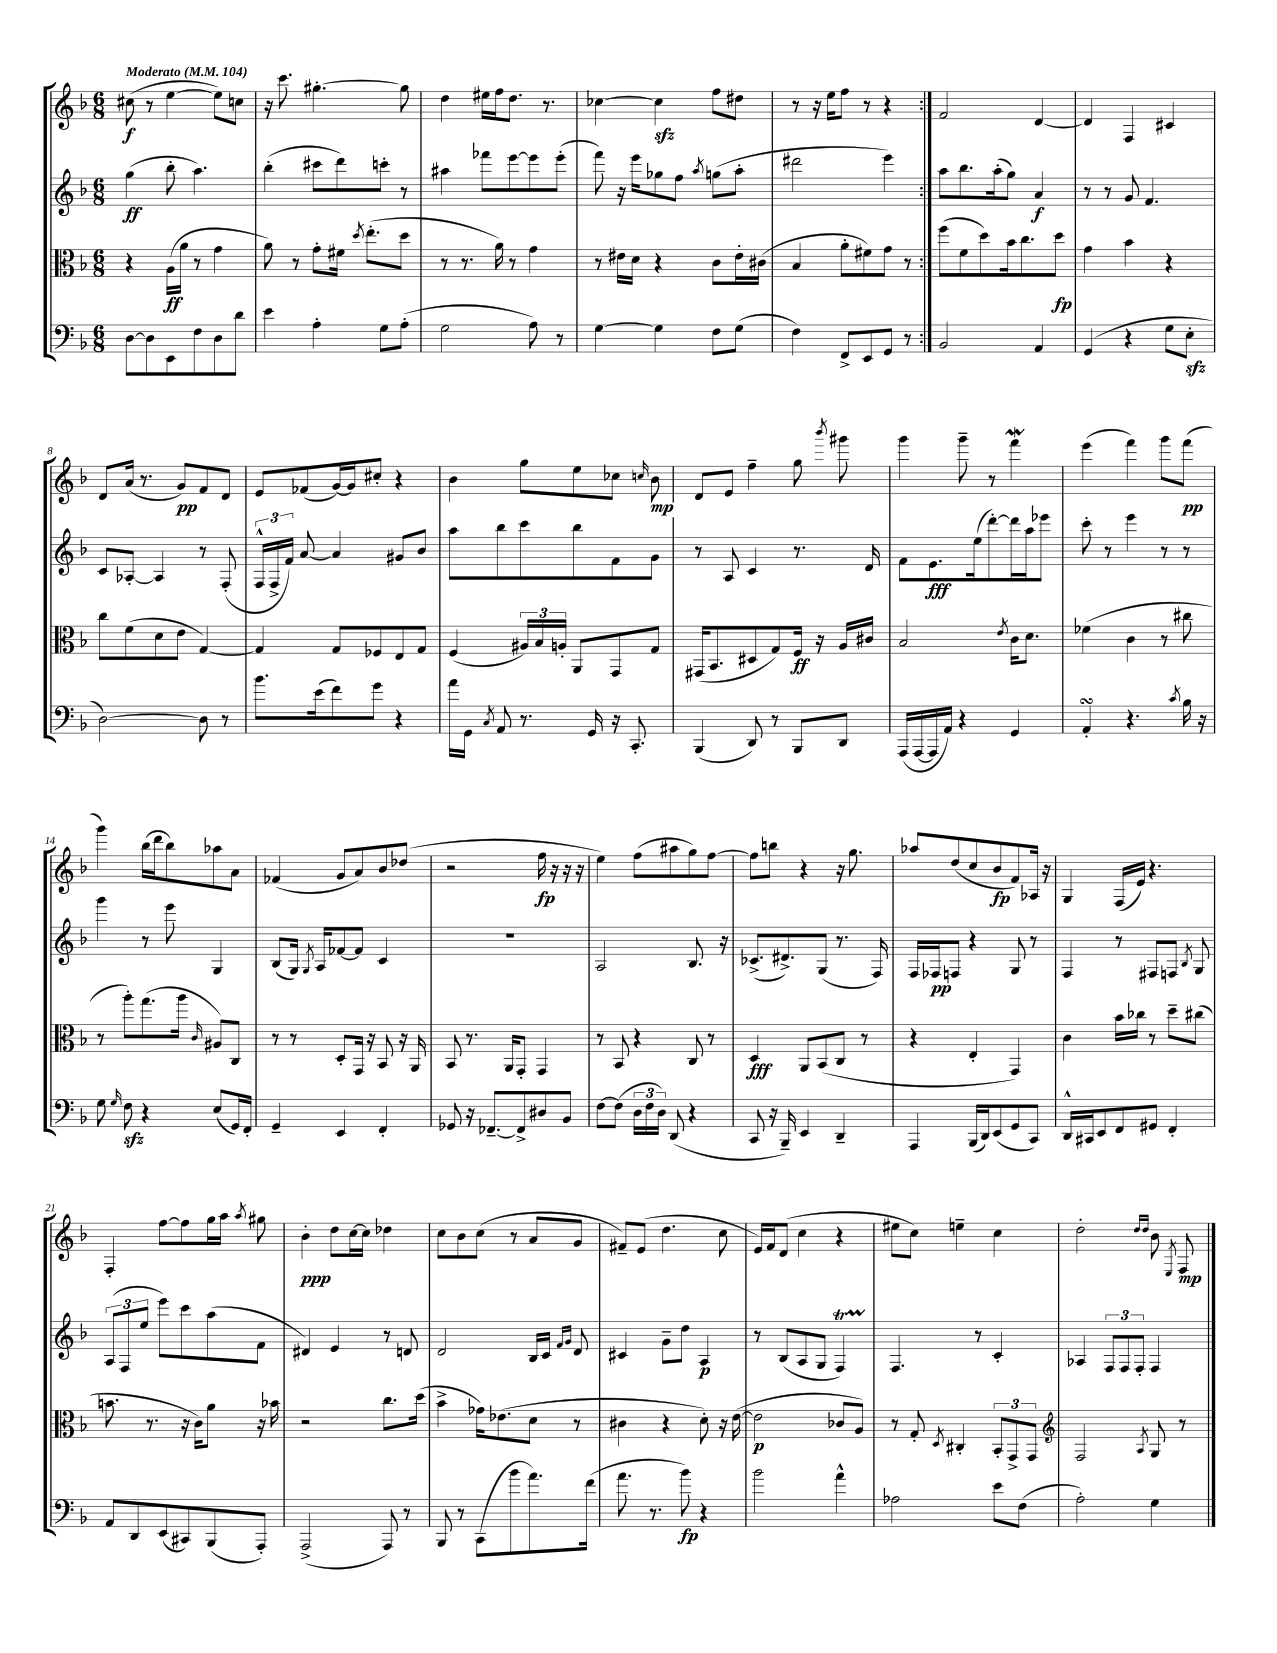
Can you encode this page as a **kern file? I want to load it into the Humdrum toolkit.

**kern	**dynam	**kern	**dynam	**kern	**dynam	**kern	**dynam
*part4	*part4	*part3	*part3	*part2	*part2	*part1	*part1
*staff4	*staff4	*staff3	*staff3	*staff2	*staff2	*staff1	*staff1
*clefF4	*	*clefC3	*	*clefG2	*	*clefG2	*
*k[b-]	*	*k[b-]	*	*k[b-]	*	*k[b-]	*
*M6/8	*	*M6/8	*	*M6/8	*	*M6/8	*
*MM104	*	*MM104	*	*MM104	*	*MM104	*
=1	=1	=1	=1	=1	=1	=1	=1
!	!	!	!	!	!	!LO:TX:a:B:t=Moderato	!
[8D\L	.	4r	.	(4gg\	ff	(8cc#X\	f
8D\]	.	.	.	.	.	8r	.
8EE\	.	(16A\LL	ff	8bb-'\	.	[4ee\	.
.	.	16a\JJ	.	.	.	.	.
8F\	.	8r	.	4.aa\)	.	.	.
8D\	.	4g\	.	.	.	8ee\L])	.
8d\J	.	.	.	.	.	8ccn\J	.
=2	=2	=2	=2	=2	=2	=2	=2
4e\	.	8a\)	.	(4bb-'\	.	16r	.
.	.	.	.	.	.	8.ccc\	.
.	.	8r	.	.	.	.	.
4A'\	.	8g'\L	.	8ccc#X\L	.	[4.gg#X'\	.
.	.	16f#X\Jk	.	8ddd\)	.	.	.
.	.	8qdd/	.	.	.	.	.
.	.	(8.ee'\L	.	.	.	.	.
8G\L	.	.	.	8cccn'\J	.	.	.
(8A'\J	.	8dd\J	.	8r	.	8gg#\]	.
=3	=3	=3	=3	=3	=3	=3	=3
2G\	.	8r	.	4aa#X\	.	4dd\	.
.	.	8.r	.	.	.	.	.
.	.	.	.	8fff-X\L	.	16ee#X\LL	.
.	.	16a\)	.	.	.	16ff\J	.
.	.	8r	.	[8eee\	.	8.dd\J	.
8A\)	.	4g\	.	8eee\]	.	.	.
.	.	.	.	.	.	8.r	.
8r	.	.	.	(8eee'\J	.	.	.
=4	=4	=4	=4	=4	=4	=4	=4
[4G\	.	8r	.	8fff\)	.	[4cc-X\	.
.	.	16e#X\LL	.	16r	.	.	.
.	.	16d\JJ	.	16eee\KL	.	.	.
4G\]	.	4r	.	8gg-X\	.	4cc-zz\]	.
.	.	.	.	8ff\J	.	.	.
.	.	.	.	8qaa/	.	.	.
8F\L	.	8c\L	.	(8ggn\L	.	8ff\L	.
(8G\J	.	16e#'\L	.	8aa'\J	.	8dd#X\J	.
.	.	(16c#X\JJ	.	.	.	.	.
=5	=5	=5	=5	=5	=5	=5	=5
4F\)	.	4B-/	.	2ddd#X\	.	8r	.
.	.	.	.	.	.	16r	.
.	.	.	.	.	.	16ee\KL	.
8FF^/L	.	8a'\L	.	.	.	8ff\J	.
8EE/	.	8f#X\)	.	.	.	8r	.
8GG/J	.	8g\J	.	4eee\)	.	4r	.
8r	.	8r	.	.	.	.	.
=6:|!	=6:|!	=6:|!	=6:|!	=6:|!	=6:|!	=6:|!	=6:|!
2BB-/	.	(8ff\L	.	8aa\L	.	2f/	.
.	.	8f\	.	8.bb-\	.	.	.
.	.	8dd\)	.	.	.	.	.
.	.	.	.	(16aa'\k	.	.	.
.	.	16b-\k	.	8gg\J)	.	.	.
.	.	8.cc\	.	.	.	.	.
4AA/	.	.	.	4a/	f	[4d/	.
.	.	8dd\J	fp	.	.	.	.
=7	=7	=7	=7	=7	=7	=7	=7
(4GG/	.	4g\	.	8r	.	4d/]	.
.	.	.	.	8r	.	.	.
4r	.	4b-\	.	8g/	.	4F/	.
.	.	.	.	4.f/	.	.	.
8G\L	.	4r	.	.	.	4c#X/	.
8Ezz'\J	.	.	.	.	.	.	.
!!LO:LB:g=z
=8	=8	=8	=8	=8	=8	=8	=8
[2D\)	.	8cc\L	.	8c/L	.	8d/L	.
.	.	(8f\	.	[8A-X'/J	.	(16a/Jk	.
.	.	.	.	.	.	8.r	.
.	.	8d\	.	4A-/]	.	.	.
.	.	8e\J	.	.	.	8g/L)	pp
8D\]	.	[4G/)	.	8r	.	8f/	.
8r	.	.	.	(8F'/	.	8d/J	.
=9	=9	=9	=9	=9	=9	=9	=9
8.b-\L	.	4G/]	.	24F^^/LL	.	8e/L	.
.	.	.	.	24F^/	.	.	.
.	.	.	.	24f/JJ)	.	.	.
.	.	.	.	[8a/	.	(8f-X/	.
(16e\k	.	.	.	.	.	.	.
8f\)	.	8G/L	.	4a/]	.	[16g/L)	.
.	.	.	.	.	.	16g/J]	.
8g\J	.	8F-X/	.	.	.	8cc#X'/J	.
4r	.	8E/	.	8g#X/L	.	4r	.
.	.	8G/J	.	8b-/J	.	.	.
=10	=10	=10	=10	=10	=10	=10	=10
16a\LL	.	(4F/	.	8aa\L	.	4b-\	.
16GG\JJ	.	.	.	.	.	.	.
8qC/	.	.	.	.	.	.	.
8AA/	.	.	.	8bb-\	.	.	.
8.r	.	24A#X/LL)	.	8ccc\	.	8gg\L	.
.	.	24B-/	.	.	.	.	.
.	.	24An'/JJ	.	.	.	.	.
.	.	8AA/L	.	8bb-\	.	8ee\	.
16GG/	.	.	.	.	.	.	.
16r	.	8GG/	.	8f\	.	8cc-X\J	.
8.CC'/	.	.	.	.	.	.	.
.	.	.	.	.	.	16qqccn/	.
.	.	8G/J	.	8g\J	.	8b-\	mp
=11	=11	=11	=11	=11	=11	=11	=11
(4BBB-/	.	(16GG#X/KL	.	8r	.	8d/L	.
.	.	8.BB-/	.	.	.	.	.
.	.	.	.	8A/	.	8e/J	.
8DD/)	.	8D#X/	.	4c/	.	4ff~\	.
8r	.	8G/)	.	.	.	.	.
8BBB-/L	.	16F/Jk	ff	8.r	.	8gg\	.
.	.	16r	.	.	.	.	.
.	.	.	.	.	.	8qbbb-/	.
8DD/J	.	16A/LL	.	.	.	8ggg#X\	.
.	.	16c#X/JJ	.	16d/	.	.	.
=12	=12	=12	=12	=12	=12	=12	=12
(16AAA/LL	.	2B-/	.	8f\L	.	4ggg\	.
[16AAA/	.	.	.	.	.	.	.
16AAA/]	.	.	.	8.e\	fff	.	.
16AA/JJ)	.	.	.	.	.	.	.
4r	.	.	.	.	.	8ggg~\	.
.	.	.	.	(16ee\k	.	.	.
.	.	.	.	[8ddd'\)	.	8r	.
.	.	8qe/	.	.	.	.	.
4GG/	.	16c\KL	.	16ddd\L]	.	4fffw\	.
.	.	8.d\J	.	16aa\J	.	.	.
.	.	.	.	8eee-X\J	.	.	.
=13	=13	=13	=13	=13	=13	=13	=13
4AAsSsS'/	.	(4f-X\	.	8ccc'\	.	(4eee\	.
.	.	.	.	8r	.	.	.
4.r	.	4c\	.	4eee\	.	4fff\)	.
.	.	8r	.	8r	.	8ggg\L	.
8qc/	.	.	.	.	.	.	.
16B-\	.	8cc#X\	.	8r	.	(8fff\J	pp
16r	.	.	.	.	.	.	.
!!LO:LB:g=z
=14	=14	=14	=14	=14	=14	=14	=14
8G\	.	8r	.	4ggg\	.	4ggg\)	.
16qqG/	.	.	.	.	.	.	.
8Fzz\	.	8aa'\L)	.	.	.	.	.
4r	.	(8.gg\	.	8r	.	(16bb-\LL	.
.	.	.	.	.	.	16ddd\J	.
.	.	.	.	8eee\	.	8bb-\)	.
.	.	16aa\Jk	.	.	.	.	.
.	.	16qqc/	.	.	.	.	.
(8E/L	.	8A#X/L)	.	4G/	.	8aa-X\	.
16GG/L)	.	8C/J	.	.	.	8a\J	.
16FF'/JJ	.	.	.	.	.	.	.
=15	=15	=15	=15	=15	=15	=15	=15
4GG~/	.	8r	.	(8B-/L	.	(4f-X/	.
.	.	8r	.	16G/Jk)	.	.	.
.	.	.	.	8qG/	.	.	.
.	.	.	.	16A/KL	.	.	.
4EE/	.	8D'/L	.	[8f-X/	.	8g/L	.
.	.	16GG/Jk	.	8f-/J]	.	8a/)	.
.	.	16r	.	.	.	.	.
4FF'/	.	8BB-/	.	4c/	.	8b-/	.
.	.	16r	.	.	.	(8dd-X/J	.
.	.	16AA/	.	.	.	.	.
=16	=16	=16	=16	=16	=16	=16	=16
8GG-X/	.	8BB-/	.	2.r	.	2r	.
16r	.	8.r	.	.	.	.	.
[8.FF-X~/L	.	.	.	.	.	.	.
.	.	16AA/KL	.	.	.	.	.
8FF-^/]	.	8GG'/J	.	.	.	.	.
8D#X/	.	4GG/	.	.	.	16ff\	fp
.	.	.	.	.	.	16r	.
8BB-/J	.	.	.	.	.	16r	.
.	.	.	.	.	.	16r	.
=17	=17	=17	=17	=17	=17	=17	=17
[8F\L	.	8r	.	2A/	.	4ee\)	.
(8F\J]	.	8BB-/	.	.	.	.	.
24D\LL	.	4r	.	.	.	(8ff\L	.
24F\	.	.	.	.	.	.	.
24D\JJ)	.	.	.	.	.	.	.
(8DD/	.	.	.	.	.	8aa#X\	.
4r	.	8C/	.	8.B-/	.	8gg\)	.
.	.	8r	.	.	.	[8ff\J	.
.	.	.	.	16r	.	.	.
=18	=18	=18	=18	=18	=18	=18	=18
8CC/	.	4D/	fff	(8.c-X^/L	.	8ff\L]	.
16r	.	.	.	.	.	8bbn\J	.
16BBB-~/)	.	.	.	8.d#X^/)	.	.	.
4EE/	.	8AA/L	.	.	.	4r	.
.	.	(8BB-/	.	(8G/J	.	.	.
4DD~/	.	8C/J	.	8.r	.	16r	.
.	.	.	.	.	.	8.gg\	.
.	.	8r	.	.	.	.	.
.	.	.	.	16F/)	.	.	.
=19	=19	=19	=19	=19	=19	=19	=19
4AAA/	.	4r	.	16F/LL	.	8aa-X/L	.
.	.	.	.	16F-X/J	pp	.	.
.	.	.	.	8Fn/J	.	(8dd/	.
(16BBB-/LL	.	4E'/	.	4r	.	8cc/	.
16DD/J)	.	.	.	.	.	.	.
(8EE/	.	.	.	.	.	8b-/	fp
8GG/	.	4GG/)	.	8G/	.	8f/)	.
8CC/J)	.	.	.	8r	.	16A-X/Jk	.
.	.	.	.	.	.	16r	.
=20	=20	=20	=20	=20	=20	=20	=20
16DD^^/LL	.	4c\	.	4F/	.	4G/	.
16CC#X/J	.	.	.	.	.	.	.
8EE/	.	.	.	.	.	.	.
8FF/	.	16b-\LL	.	8r	.	(16F/LL	.
.	.	16cc-X\JJ	.	.	.	16e/JJ)	.
8GG#X/J	.	8r	.	8F#X/L	.	4.r	.
4FF'/	.	8dd~\L	.	8Fn/J	.	.	.
.	.	.	.	8qB-/	.	.	.
.	.	(8cc#X\J	.	8G/	.	.	.
!!LO:LB:g=z
=21	=21	=21	=21	=21	=21	=21	=21
8AA/L	.	8.bn\	.	(12A/L	.	4F'/	.
.	.	.	.	12F/	.	.	.
8DD/	.	.	.	.	.	.	.
.	.	.	.	12ee/J	.	.	.
.	.	8.r	.	.	.	.	.
(8EE/	.	.	.	8eee\L)	.	[8ff\L	.
8CC#X/)	.	16r	.	8ccc\	.	8ff\]	.
.	.	16c\KL)	.	.	.	.	.
(8BBB-/	.	8a\J	.	(8aa\	.	16gg\L	.
.	.	.	.	.	.	16aa\JJ	.
.	.	.	.	.	.	8qaa/	.
8AAA'/J)	.	16r	.	8f\J	.	8gg#X\	.
.	.	16b-X\	.	.	.	.	.
=22	=22	=22	=22	=22	=22	=22	=22
(2AAA^/	.	2r	.	4d#X/)	.	4b-'\	ppp
.	.	.	.	4e/	.	8dd\L	.
.	.	.	.	.	.	[16cc\L	.
.	.	.	.	.	.	16cc\JJ]	.
8AAA/)	.	8.cc\L	.	8r	.	4dd-X\	.
8r	.	.	.	8dn/	.	.	.
.	.	(16dd\Jk	.	.	.	.	.
=23	=23	=23	=23	=23	=23	=23	=23
8BBB-/	.	4b-^\	.	2d/	.	8cc\L	.
8r	.	.	.	.	.	8b-\	.
(8CC\L	.	16g-X\KL)	.	.	.	(8cc\J	.
.	.	(8.e-X\	.	.	.	.	.
8b-\	.	.	.	.	.	8r	.
8.a\)	.	8d\J	.	16B-/LL	.	8a/L	.
.	.	.	.	16c/JJ	.	.	.
.	.	.	.	16qqf/LL	.	.	.
.	.	.	.	16qqg/JJ	.	.	.
.	.	8r	.	8d/	.	8g/J	.
(16f\Jk	.	.	.	.	.	.	.
=24	=24	=24	=24	=24	=24	=24	=24
8.a\	.	4c#X\	.	4c#X/	.	8f#X~/L)	.
.	.	.	.	.	.	(8e/J	.
8.r	.	.	.	.	.	.	.
.	.	4r	.	8g~\L	.	4.dd\	.
8b-\)	fp	.	.	8dd\J	.	.	.
4r	.	8d'\)	.	4A/	p	.	.
.	.	16r	.	.	.	8cc\	.
.	.	([16e\	.	.	.	.	.
=25	=25	=25	=25	=25	=25	=25	=25
2b-\	.	2e\]	p	8r	.	16e/LL)	.
.	.	.	.	.	.	16f/J	.
.	.	.	.	(8B-/L	.	(8d/J	.
.	.	.	.	8A/	.	4cc\	.
.	.	.	.	8G/J	.	.	.
4a^^\	.	8c-X/L	.	4FT/)	.	4r	.
.	.	8A/J)	.	.	.	.	.
=26	=26	=26	=26	=26	=26	=26	=26
2A-X\	.	8r	.	4.F/	.	8ee#X\L	.
.	.	8G'/	.	.	.	8cc\J)	.
.	.	8qD/	.	.	.	.	.
.	.	4C#X'/	.	.	.	4een~\	.
.	.	.	.	8r	.	.	.
8e\L	.	12BB-'/L	.	4c'/	.	4cc\	.
.	.	12GG^/	.	.	.	.	.
(8F\J	.	.	.	.	.	.	.
.	.	12GG/J	.	.	.	.	.
=27	=27	=27	=27	=27	=27	=27	=27
*	*	*clefG2	*	*	*	*	*
2A'\)	.	2F/	.	4A-X/	.	2dd'\	.
.	.	.	.	12F/L	.	.	.
.	.	.	.	12F/	.	.	.
.	.	.	.	12F'/J	.	.	.
.	.	.	.	.	.	16qqdd/LL	.
.	.	8qA/	.	.	.	16qqdd/JJ	.
4G\	.	8G/	.	4F/	.	8b-\	.
.	.	.	.	.	.	8qE/	.
.	.	8r	.	.	.	8F/	mp
==	==	==	==	==	==	==	==
*-	*-	*-	*-	*-	*-	*-	*-
